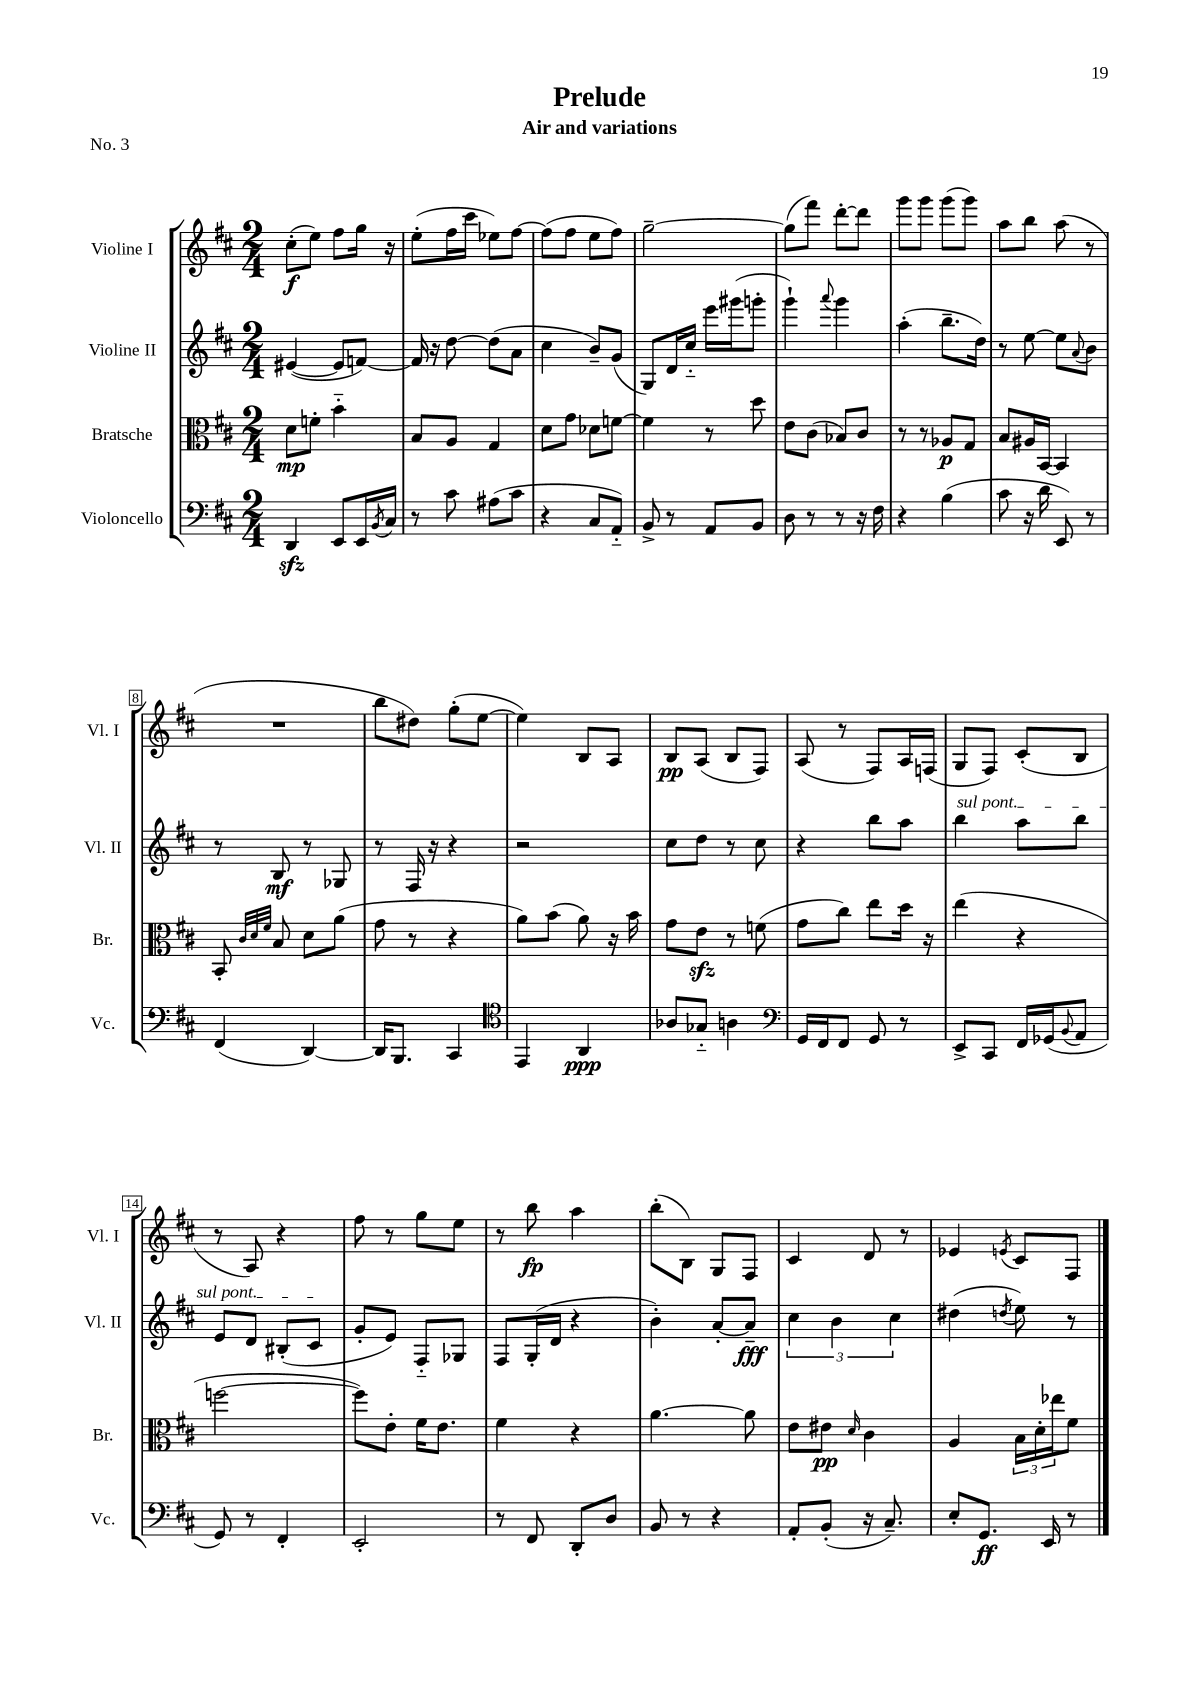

**kern	**kern	**kern	**kern
*staff4	*staff3	*staff2	*staff1
*clefF4	*clefC3	*clefG2	*clefG2
*k[f#c#]	*k[f#c#]	*k[f#c#]	*k[f#c#]
*M2/4	*M2/4	*M2/4	*M2/4
4DD	8d	([4e#	(8cc#'
.	8f'	.	8ee)
8EE	4b'~	8e#]	8ff#
16EE	.	[8f)	16gg
8qBB	.	.	.
16C#	.	.	16r
=	=	=	=
8r	8B	16f]	(8ee'
.	.	16r	.
8c#	8A	[8dd	16ff#
.	.	.	16ccc#
(8A#	4G	(8dd]	8ee-)
8c#	.	8a	[8ff#
=	=	=	=
4r	8d	4cc#	(8ff#]
.	8g	.	8ff#
8C#	8d-	8b~)	8ee
8AA'~)	[8f	(8g	8ff#)
=	=	=	=
8BB^	4f]	8G)	[2gg~
8r	.	16d	.
.	.	16cc#'~	.
8AA	8r	16eee	.
.	.	(16ggg#	.
8BB	8dd	8ggg'	.
=	=	=	=
8D	8e	4ggg`)	(8gg]
8r	(8c#	.	8fff#)
.	.	8qqaaa	.
8r	8B-)	4ggg	[8ddd'
16r	8c#	.	8ddd]
16F#	.	.	.
=	=	=	=
4r	8r	(4aa'	8ggg
.	8r	.	8ggg
(4B	8A-	8.bb~	(8ggg
.	8G	.	8ggg)
.	.	16dd)	.
=	=	=	=
8c#	8B	8r	8aa
16r	16A#	[8ee	8bb
16d	[16BB	.	.
8EE)	4BB]	8ee]	(8aa
.	.	8qqa	.
8r	.	8b	8r
=	=	=	=
(4FF#	8BB'	8r	2r
.	32qqc#	.	.
.	32qqd	.	.
.	32qqf#	.	.
.	8B	8B	.
[4DD)	8d	8r	.
.	(8a	8G-	.
=	=	=	=
16DD]	8g	8r	8bb
8.BBB	.	.	.
.	8r	16F#	8dd#)
.	.	16r	.
4CC#	4r	4r	(8gg'
.	.	.	[8ee
=	=	=	=
*clefC4	*	*	*
4EE	8a)	2r	4ee])
.	(8b	.	.
4AA	8a)	.	8B
.	16r	.	8A
.	16b	.	.
=	=	=	=
8A-	8g	8cc#	8B
8G-'~	8e	8dd	(8A
4A	8r	8r	8B
.	(8f	8cc#	8F#)
=	=	=	=
*clefF4	*	*	*
16GG	8g	4r	(8A
16FF#	.	.	.
8FF#	8cc#)	.	8r
8GG	8ee	8bb	8F#)
8r	16dd	8aa	16A
.	16r	.	(16F
=	=	=	=
8EE^	(4ee	4bb	8G
8CC#	.	.	8F#)
16FF#	4r	8aa	(8c#'
(16GG-	.	.	.
8qqBB	.	.	.
8AA	.	8bb	8B
=	=	=	=
8GG)	[2ff	8e	8r
8r	.	8d	8A)
4FF#'	.	(8B#'	4r
.	.	8c#	.
=	=	=	=
2EE'	8ff])	8g'	8ff#
.	8e'	8e)	8r
.	16f#	8F#'~	8gg
.	8.e	.	.
.	.	8G-	8ee
=	=	=	=
8r	4f#	8F#	8r
8FF#	.	(16G'	8bb
.	.	16d	.
8DD'	4r	4r	4aa
8D	.	.	.
=	=	=	=
8BB	[4.a	4b')	(8bb'
8r	.	.	8B)
4r	.	[8a'	8G
.	8a]	8a~]	8F#
=	=	=	=
8AA'	8e	6cc#	4c#
(8BB'	8e#	.	.
.	.	6b	.
.	16qqd	.	.
16r	4c#	.	8d
8.C#~)	.	.	.
.	.	6cc#	.
.	.	.	8r
=	=	=	=
8E'	4A	(4dd#	4e-
8.GG	.	.	.
.	.	8qdd	8qe
.	24B	8ee)	8c#
.	24d'	.	.
16EE	.	.	.
.	24ee-	.	.
8r	8f#	8r	8F#
==	==	==	==
*-	*-	*-	*-
